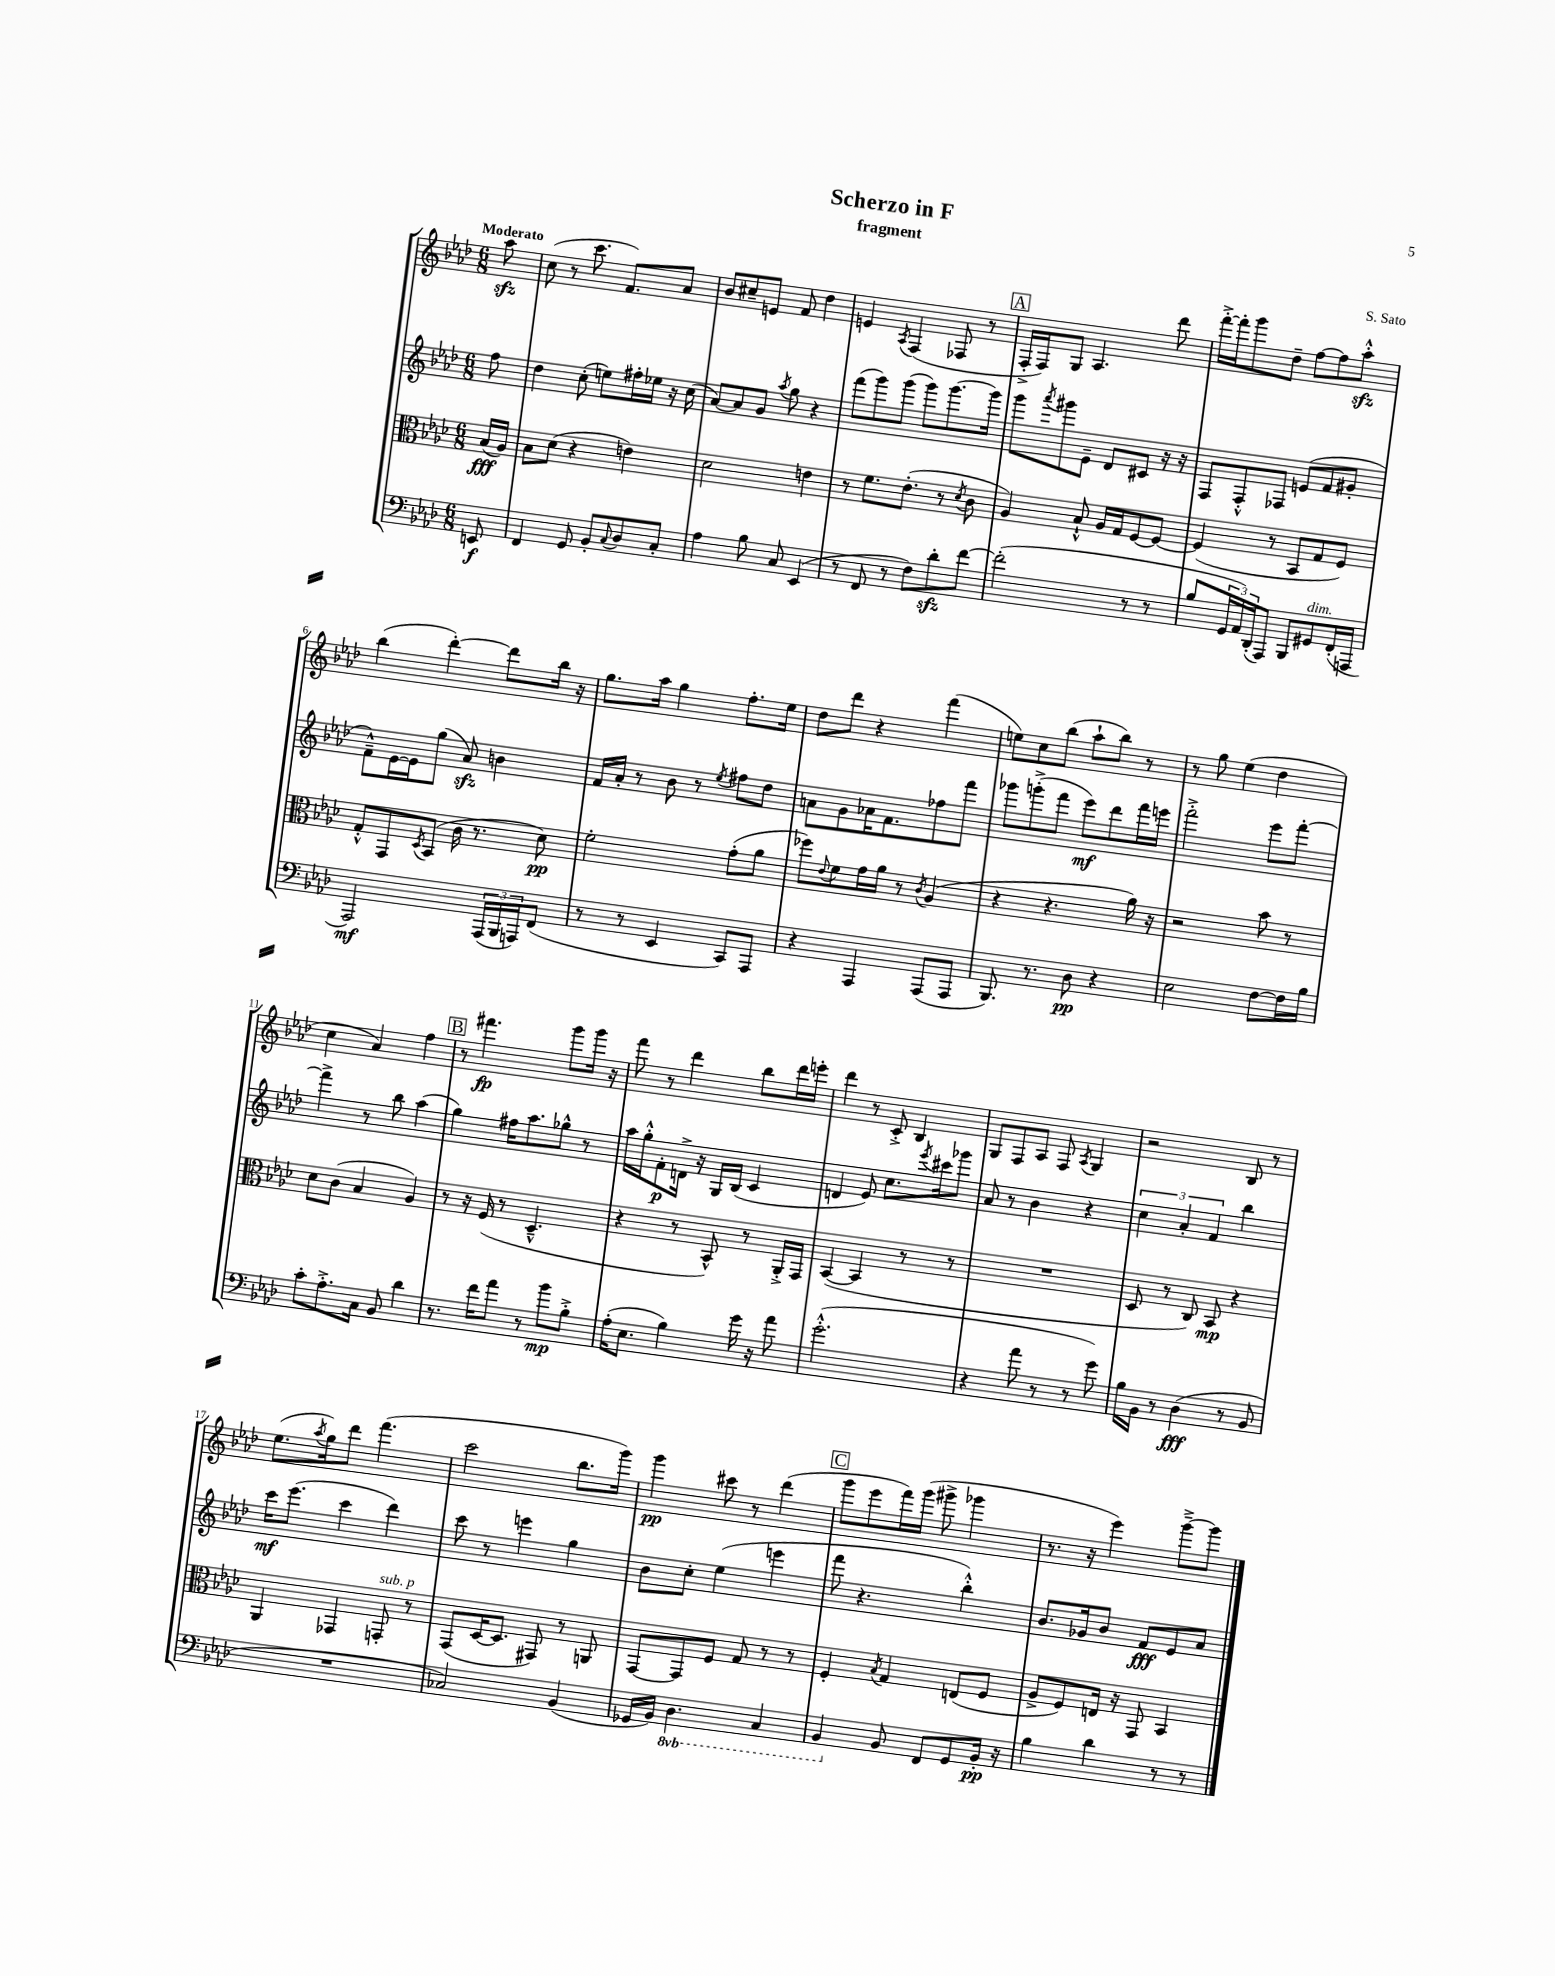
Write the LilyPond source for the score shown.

\header { title = "Scherzo in F" composer = "S. Sato" subtitle = "fragment" }
<<
\new StaffGroup <<
\new Staff = "s0" {
    \clef treble \key aes \major \numericTimeSignature \time 6/8 \partial 8 \tempo "Moderato"
    aes''8\sfz |
    c''8( r8 c'''8. f'8.) aes'8 |
    bes'8 cis''8-- e'8 f'8 des''4 |
    e'4 \acciaccatura { aes8 } f4( fes8 r8 |
    \mark \markup { \box "A" } f16-.-> f16) g8 aes4. des'''8 |
    f'''16~-.-> f'''16-. g'''8 des''8-- f''8~ f''8 aes''8-.-^\sfz |
    bes''4( des'''4~-.) des'''8 bes''16 r16 |
    g''8. aes''16 g''4 f''8.-. ees''16 |
    des''8 des'''8 r4 f'''4( |
    e''8) c''8 bes''8( aes''8-! bes''8) r8 |
    r8 g''8 ees''4( des''4 |
    c''4 aes'4) f''4 |
    \mark \markup { \box "B" } r8 fis'''4.\fp g'''8 g'''16 r16 |
    f'''8 r8 des'''4 bes''8 des'''16 e'''16-. |
    des'''4 r8 c'8-.-> bes4 |
    g8 f8 aes8 f8 \acciaccatura { aes8 } g4 |
    r2 bes8 r8 |
    ees''8.( \acciaccatura { aes''8 } g''16) des'''8 f'''4.( |
    c'''2 bes''8. g'''16) |
    g'''4\pp cis'''8 r8 des'''4( |
    \mark \markup { \box "C" } g'''8 ees'''8 f'''16) g'''16( gis'''8-> ges'''4 |
    r8. r16 ees'''4) g'''8~---> g'''8 \bar "|." |
}
\new Staff = "s1" {
    \clef treble \key aes \major \numericTimeSignature \time 6/8 \partial 8
    f''8 |
    des''4 c''8-.( e''8) fis''16-. ees''16 r16 c''16( |
    aes'8~) aes'8 g'8 \acciaccatura { aes''8 } g''8 r4 |
    f'''8( g'''8) g'''8( g'''8) g'''8.~ g'''16 |
    \mark \markup { \box "A" } g'''8 \acciaccatura { aes'''8 } gis'''8 ees'8-- des'8 cis'8 r16 r16 |
    f8 f8-.-^ fes8 e'8( f'8 gis'8-. |
    f'8---^) ees'16~ ees'16 g''8( aes'8\sfz) b'4 |
    f'16 aes'16-. r8 bes'8 r8 \acciaccatura { ees''8 } fis''8 des''8 |
    a'8 g'8 aes'16 f'8. fes''8 f'''8 |
    ges'''8 g'''8-.->( f'''8 ees'''8\mf) des'''8 f'''16 e'''16 |
    f'''2-.-> ees'''8 f'''8~-. |
    f'''4-> r8 bes''8 aes''4( |
    \mark \markup { \box "B" } g''4) fis''16 aes''8. ges''8-^ r8 |
    aes''16 g''16-.-^ f'8-.\p d'16-> r16 g16 bes16( c'4 |
    d'4 ees'8) c''8. \acciaccatura { ees'''8 } cis'''16 ges'''8 |
    aes'8 r8 bes'4 r4 |
    \tuplet 3/2 { c''4 aes'4-. f'4 } bes''4 |
    c'''16\mf ees'''8.( c'''4 des'''4) |
    c'''8 r8 e'''4 g''4 |
    bes'8 c''8-. ees''4( e'''4 |
    \mark \markup { \box "C" } f'''8 r4. bes''4-.-^) |
    bes'8. ges'16 bes'8 f'8\fff ees'8 aes'8 \bar "|." |
}
\new Staff = "s2" {
    \clef alto \key aes \major \numericTimeSignature \time 6/8 \partial 8
    bes16\fff( aes16) |
    bes8 des'8( r4 e'4) |
    des'2 e'4 |
    r8 f'8. ees'8.-.( r8 \acciaccatura { des'8 } c'8 |
    \mark \markup { \box "A" } aes4) bes8-!-^ aes16 g16 f8~ f8~ |
    f4( r8 bes,8 g8 f8) |
    g8-.-^ g,8 \acciaccatura { des8 } bes,8( c'16 r8. des'8\pp) |
    f'2-. g'8-.( aes'8 |
    fes''8) \appoggiatura { ees'8 } f'8 g'16 aes'16 r8 \acciaccatura { c'8 } aes4( |
    r4 r4. aes'16) r16 |
    r2 bes'8 r8 |
    des'8 c'8( bes4 aes4) |
    \mark \markup { \box "B" } r8 r16 f16( r8 des4.---^ |
    r4 r8 bes,8-^) r8 aes,16-.-> g,16 |
    bes,4~( bes,4 r8 r8 |
    R2. |
    des8 r8 c8) bes,8\mp r4 |
    aes,4 ges,4 g,8-.^\markup { \italic "sub. p" } r8 |
    g,8( des16~ des8. gis,8) r8 a,8 |
    g,8~ g,8 f8 g8 r8 r8 |
    \mark \markup { \box "C" } f4-. \acciaccatura { bes8 } g4 e8( f8 |
    aes8-> f8) e16 r16 g,8 bes,4 \bar "|." |
}
\new Staff = "s3" {
    \clef bass \key aes \major \numericTimeSignature \time 6/8 \set Staff.ottavationMarkups = #ottavation-simple-ordinals \partial 8
    e,8\f |
    f,4 g,8 bes,8-. \appoggiatura { c8 } des8 c8-. |
    aes4 bes8 c8 ees,4( |
    r8 f,8 r8 f8) des'8-.\sfz f'8~ |
    \mark \markup { \box "A" } f'2-.( r8 r8 |
    bes8 \tuplet 3/2 { g,16 aes,16) des,16-.( } aes,,8) bes,,8 gis,8^\markup { \italic "dim." } f,16-.( a,,16 |
    aes,,2\mf) \tuplet 3/2 { aes,,16( bes,,16 a,,16) } f,8( |
    r8 r8 ees,4 c,8) aes,,8 |
    r4 aes,,4 aes,,8( aes,,8 |
    bes,,8.) r8. des8\pp r4 |
    ees2 f8~ f16 bes16 |
    c'8-. aes8.-.-> c16 bes,8 des'4 |
    \mark \markup { \box "B" } r8. f'16 aes'8 r8 bes'8\mp bes8-.-> |
    aes16-.( ees8. bes4) g'16 r16 aes'8 |
    g'2.-.-^( |
    r4 aes'8 r8 r8 g'8) |
    bes16 bes,16 r8 des4\fff( r8 bes,8 |
    R2. |
    ces2) bes,4( |
    ges,16 bes,16) \ottava #-1 des,4. c,4 |
    \mark \markup { \box "C" } bes,,4 \ottava #0 bes,8 f,8 g,8 bes,16-.\pp r16 |
    bes4 des'4 r8 r8 \bar "|." |
}
>>
>>
